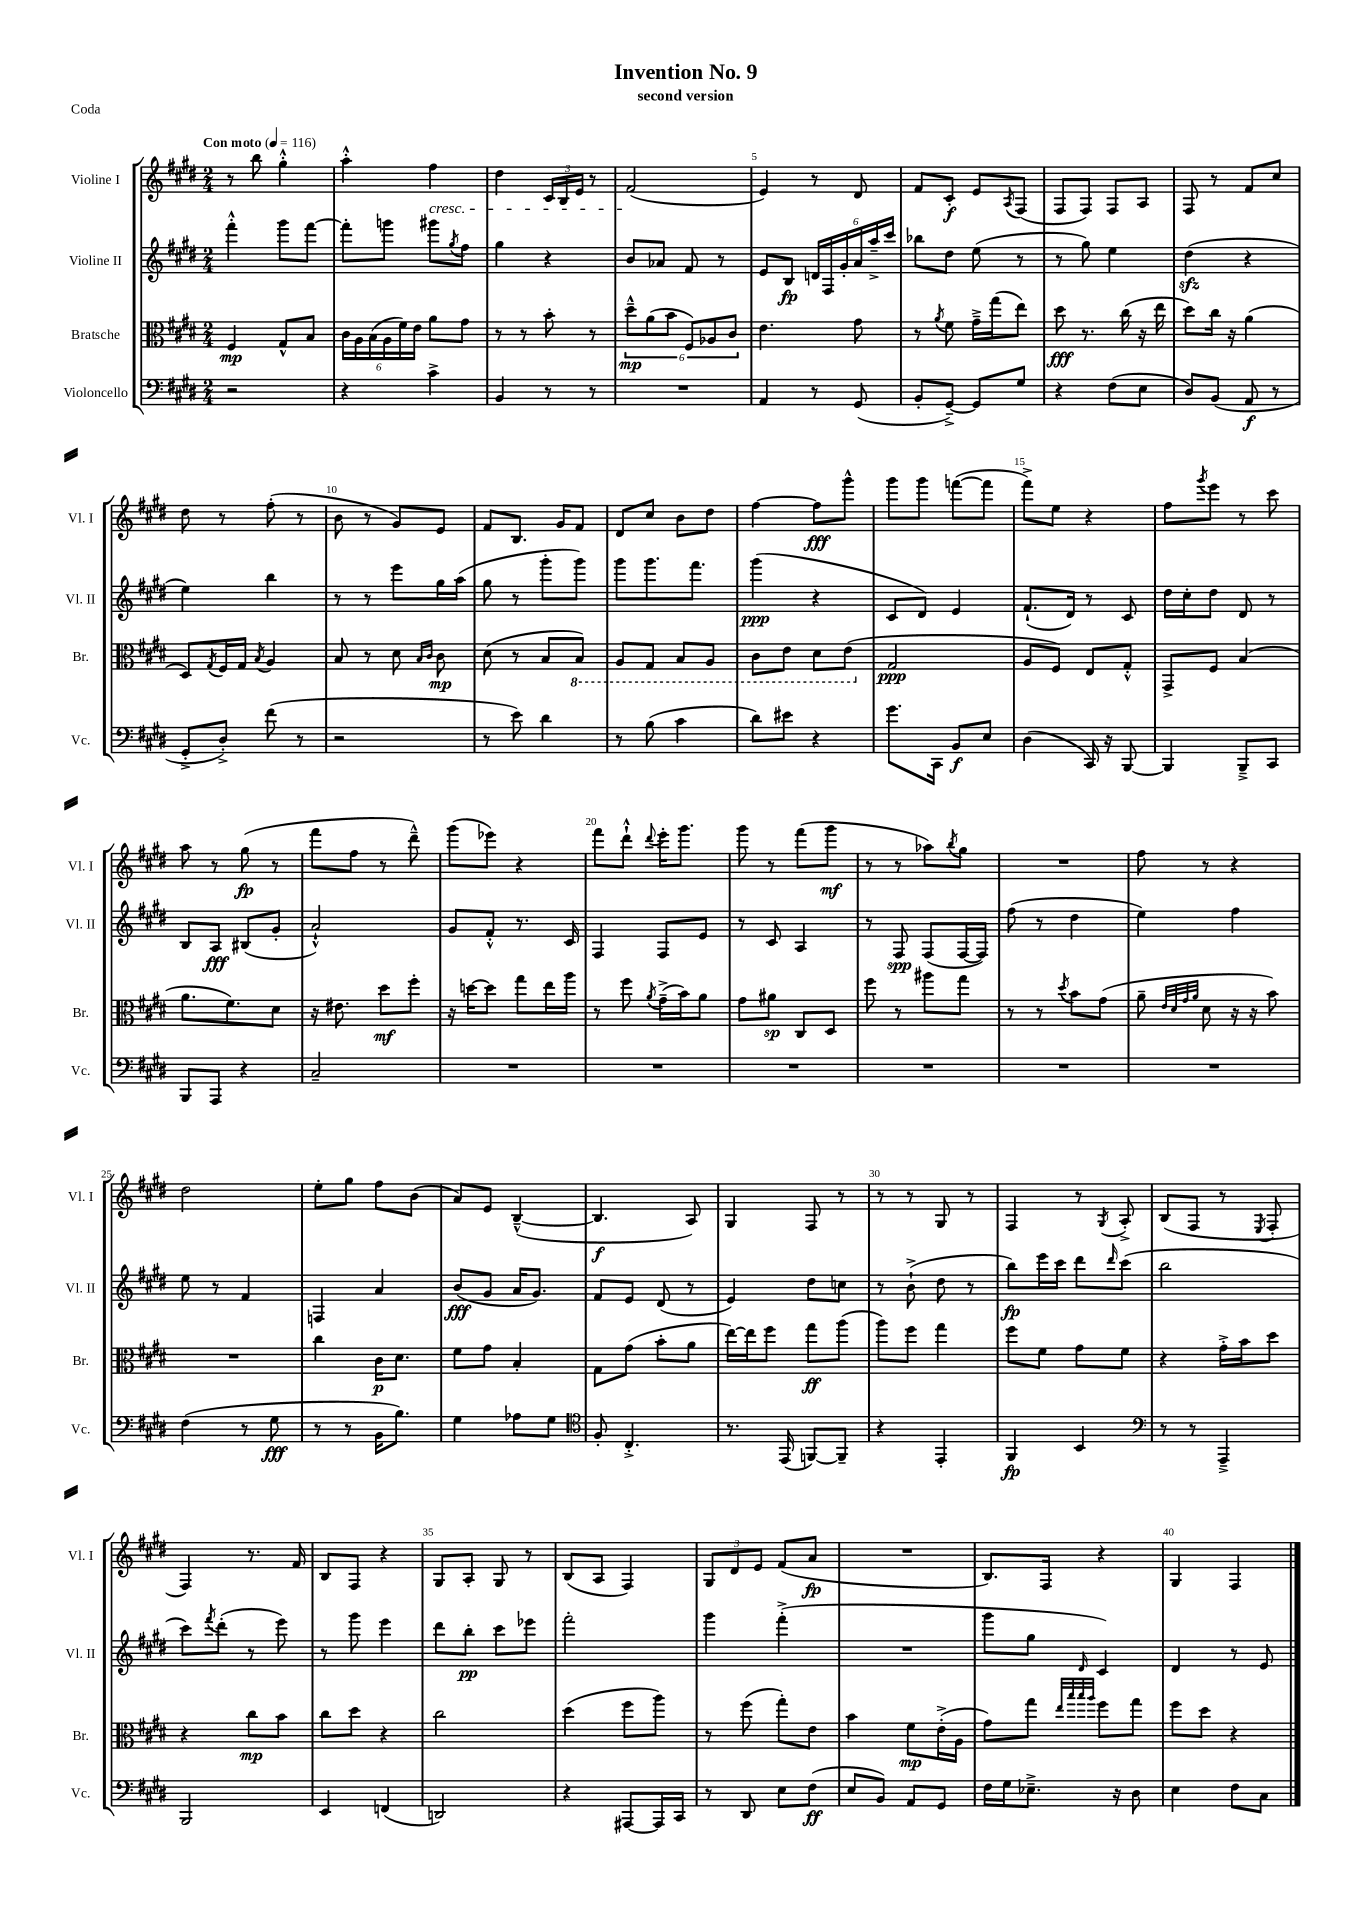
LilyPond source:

\header { title = "Invention No. 9" subtitle = "second version" piece = "Coda" }
<<
\new StaffGroup <<
\new Staff = "s0" \with { instrumentName = "Violine I" shortInstrumentName = "Vl. I" } {
    \clef treble \key e \major \numericTimeSignature \time 2/4 \tempo "Con moto" 4 = 116
    r8 b''8 gis''4-.-^ |
    a''4-.-^ fis''4\cresc |
    dis''4 \tuplet 3/2 { cis'16 b16 e'16 } r8 |
    fis'2\!( |
    e'4) r8 dis'8 |
    fis'8 cis'8-.\f e'8 \acciaccatura { a8 } fis8( |
    fis8 fis8) fis8 a8 |
    fis8 r8 fis'8 cis''8 |
    dis''8 r8 fis''8-.( r8 |
    b'8 r8 gis'8) e'8 |
    fis'8 b8. gis'16 fis'8 |
    dis'8 cis''8 b'8 dis''8 |
    fis''4~ fis''8\fff gis'''8-^ |
    gis'''8 gis'''8 f'''8~( f'''8 |
    fis'''8->) e''8 r4 |
    fis''8 \acciaccatura { gis'''8 } e'''8 r8 cis'''8 |
    a''8 r8 gis''8\fp( r8 |
    fis'''8 fis''8 r8 dis'''8---^) |
    gis'''8( ees'''8) r4 |
    fis'''8 dis'''8-!-^ \appoggiatura { dis'''8 } e'''16-. gis'''8. |
    gis'''8 r8 fis'''8( gis'''8\mf |
    r8 r8 aes''8) \acciaccatura { b''8 } gis''8 |
    R2 |
    fis''8 r8 r4 |
    dis''2 |
    e''8-. gis''8 fis''8 b'8( |
    a'8) e'8 b4~---^( |
    b4.\f a8) |
    gis4 fis8 r8 |
    r8 r8 gis8 r8 |
    fis4 r8 \acciaccatura { gis8 } a8-.-> |
    b8( fis8 r8 \acciaccatura { e8 } fis8-. |
    fis4) r8. fis'16 |
    b8 fis8 r4 |
    gis8 a8-. gis8 r8 |
    b8( a8 fis4) |
    \tuplet 3/2 { gis8 dis'8 e'8 } fis'8( a'8\fp |
    R2 |
    b8.) fis16 r4 |
    gis4 fis4 \bar "|." |
}
\new Staff = "s1" \with { instrumentName = "Violine II" shortInstrumentName = "Vl. II" } {
    \clef treble \key e \major \numericTimeSignature \time 2/4
    fis'''4-.-^ gis'''8 fis'''8~ |
    fis'''8-. g'''8 gis'''8 \acciaccatura { gis''8 } fis''8 |
    gis''4 r4 |
    b'8 aes'8 fis'8 r8 |
    e'8 b8\fp \tuplet 6/4 { d'16 fis16 gis'16-. a'16 a''16---> cis'''16 } |
    bes''8 dis''8 e''8( r8 |
    r8 gis''8) e''4 |
    dis''4\sfz( r4 |
    e''4) b''4 |
    r8 r8 e'''8 gis''16 a''16( |
    gis''8 r8 gis'''8-. gis'''8) |
    gis'''8 gis'''8. fis'''8. |
    gis'''4\ppp( r4 |
    cis'8 dis'8) e'4 |
    fis'8.-!( dis'16) r8 cis'8 |
    dis''16 cis''16-. dis''8 dis'8 r8 |
    b8 a8\fff bis8( gis'8-. |
    a'2-!-^) |
    gis'8 fis'8-.-^ r8. cis'16 |
    fis4 fis8 e'8 |
    r8 cis'8 a4 |
    r8 fis8\spp fis8( fis16~ fis16) |
    fis''8( r8 dis''4 |
    e''4) fis''4 |
    e''8 r8 fis'4 |
    f4 a'4 |
    b'8\fff( gis'8 a'16 gis'8.) |
    fis'8 e'8 dis'8( r8 |
    e'4) dis''8 c''8 |
    r8 b'8-!->( dis''8 r8 |
    b''8\fp) e'''16 cis'''16 dis'''8 \grace { dis'''16 } cis'''8( |
    b''2 |
    cis'''8) \acciaccatura { fis'''8 } dis'''8-.( r8 e'''8) |
    r8 gis'''8 e'''4 |
    dis'''8 b''8-.\pp cis'''8 ees'''8 |
    fis'''2-. |
    gis'''4 fis'''4-.->( |
    R2 |
    gis'''8 gis''8 \grace { dis'16 } cis'4) |
    dis'4 r8 e'8 \bar "|." |
}
\new Staff = "s2" \with { instrumentName = "Bratsche" shortInstrumentName = "Br." } {
    \clef alto \key e \major \numericTimeSignature \time 2/4
    fis4\mp gis8-^ b8 |
    \tuplet 6/4 { cis'16 a16 b16( a16 fis'16) e'16 } a'8 gis'8 |
    r8 r8 b'8-. r8 |
    \tuplet 6/4 { dis''8---^\mp a'8( b'8 fis8) aes8 cis'8 } |
    e'4. gis'8 |
    r8 \acciaccatura { a'8 } fis'8 gis'16---> gis''16( e''8) |
    dis''8\fff r8. cis''16( r16 e''16 |
    dis''8) cis''16 r16 a'4( |
    dis8) \acciaccatura { gis8 } fis16 gis16 \acciaccatura { b8 } a4 |
    b8 r8 dis'8 \grace { b16 cis'16 } cis'8\mp |
    dis'8( r8 b8 \ottava #-1 b,8) |
    a,8 gis,8 b,8 a,8 |
    cis8 e8 dis8 e8( \ottava #0 |
    gis2\ppp |
    a8 fis8) e8 gis8-.-^ |
    gis,8-> fis8 b4( |
    a'8. fis'8.) dis'8 |
    r16 eis'8. dis''8\mf fis''8-. |
    r16 d''16~ d''8 gis''8 e''16 a''16 |
    r8 fis''8 \acciaccatura { a'8 } gis'16--->( b'16) a'8 |
    gis'8 ais'8\sp cis8 dis8 |
    fis''8 r8 ais''8 gis''8 |
    r8 r8 \acciaccatura { dis''8 } b'8 gis'8( |
    a'8-- \grace { e'32 dis'32 gis'32 a'32 } dis'8 r16 r16 b'8) |
    R2 |
    cis''4 cis'16\p dis'8. |
    fis'8 gis'8 b4-. |
    gis8 gis'8( b'8-. a'8 |
    e''16~) e''16 fis''8 gis''8\ff a''8( |
    a''8) fis''8 gis''4 |
    fis''8 fis'8 gis'8 fis'8 |
    r4 gis'16-.-> b'16 dis''8 |
    r4 cis''8\mp b'8 |
    cis''8 dis''8 r4 |
    cis''2 |
    dis''4( fis''8 a''8) |
    r8 fis''8( gis''8-.) e'8 |
    b'4 fis'8\mp e'16-.->( a16 |
    gis'8) gis''8 \grace { e''32 b''32 b''32 a''32 } fis''8 gis''8 |
    fis''8 dis''8 r4 \bar "|." |
}
\new Staff = "s3" \with { instrumentName = "Violoncello" shortInstrumentName = "Vc." } {
    \clef bass \key e \major \numericTimeSignature \time 2/4
    r2 |
    r4 cis'4-> |
    b,4 r8 r8 |
    R2 |
    a,4 r8 gis,8( |
    b,8-. gis,8~--->) gis,8 gis8 |
    r4 fis8( e8 |
    dis8) b,8( a,8\f r8 |
    gis,8-.-> dis8-.->) fis'8( r8 |
    r2 |
    r8 e'8) dis'4 |
    r8 b8( cis'4 |
    dis'8) eis'8 r4 |
    gis'8. cis,16 b,8\f e8 |
    dis4( cis,16) r16 b,,8~ |
    b,,4 b,,8---> cis,8 |
    b,,8 a,,8 r4 |
    cis2-- |
    R2 |
    R2 |
    R2 |
    R2 |
    R2 |
    R2 |
    fis4( r8 gis8\fff |
    r8 r8 b,16 b8.) |
    gis4 aes8 gis8 |
    \clef tenor fis8-. cis4.-.-> |
    r8. e,16( f,8~) f,8-- |
    r4 e,4-. |
    fis,4\fp b,4 |
    \clef bass r8 r8 a,,4---> |
    b,,2 |
    e,4 f,4( |
    d,2) |
    r4 ais,,8~ ais,,16 cis,16 |
    r8 dis,8 e8 fis8\ff( |
    e8 b,8) a,8 gis,8 |
    fis16 gis16 ees8.---> r16 dis8 |
    e4 fis8 cis8 \bar "|." |
}
>>
>>
\layout { \context { \Score \override BarNumber.break-visibility = ##(#f #t #t) barNumberVisibility = #(every-nth-bar-number-visible 5) } }
